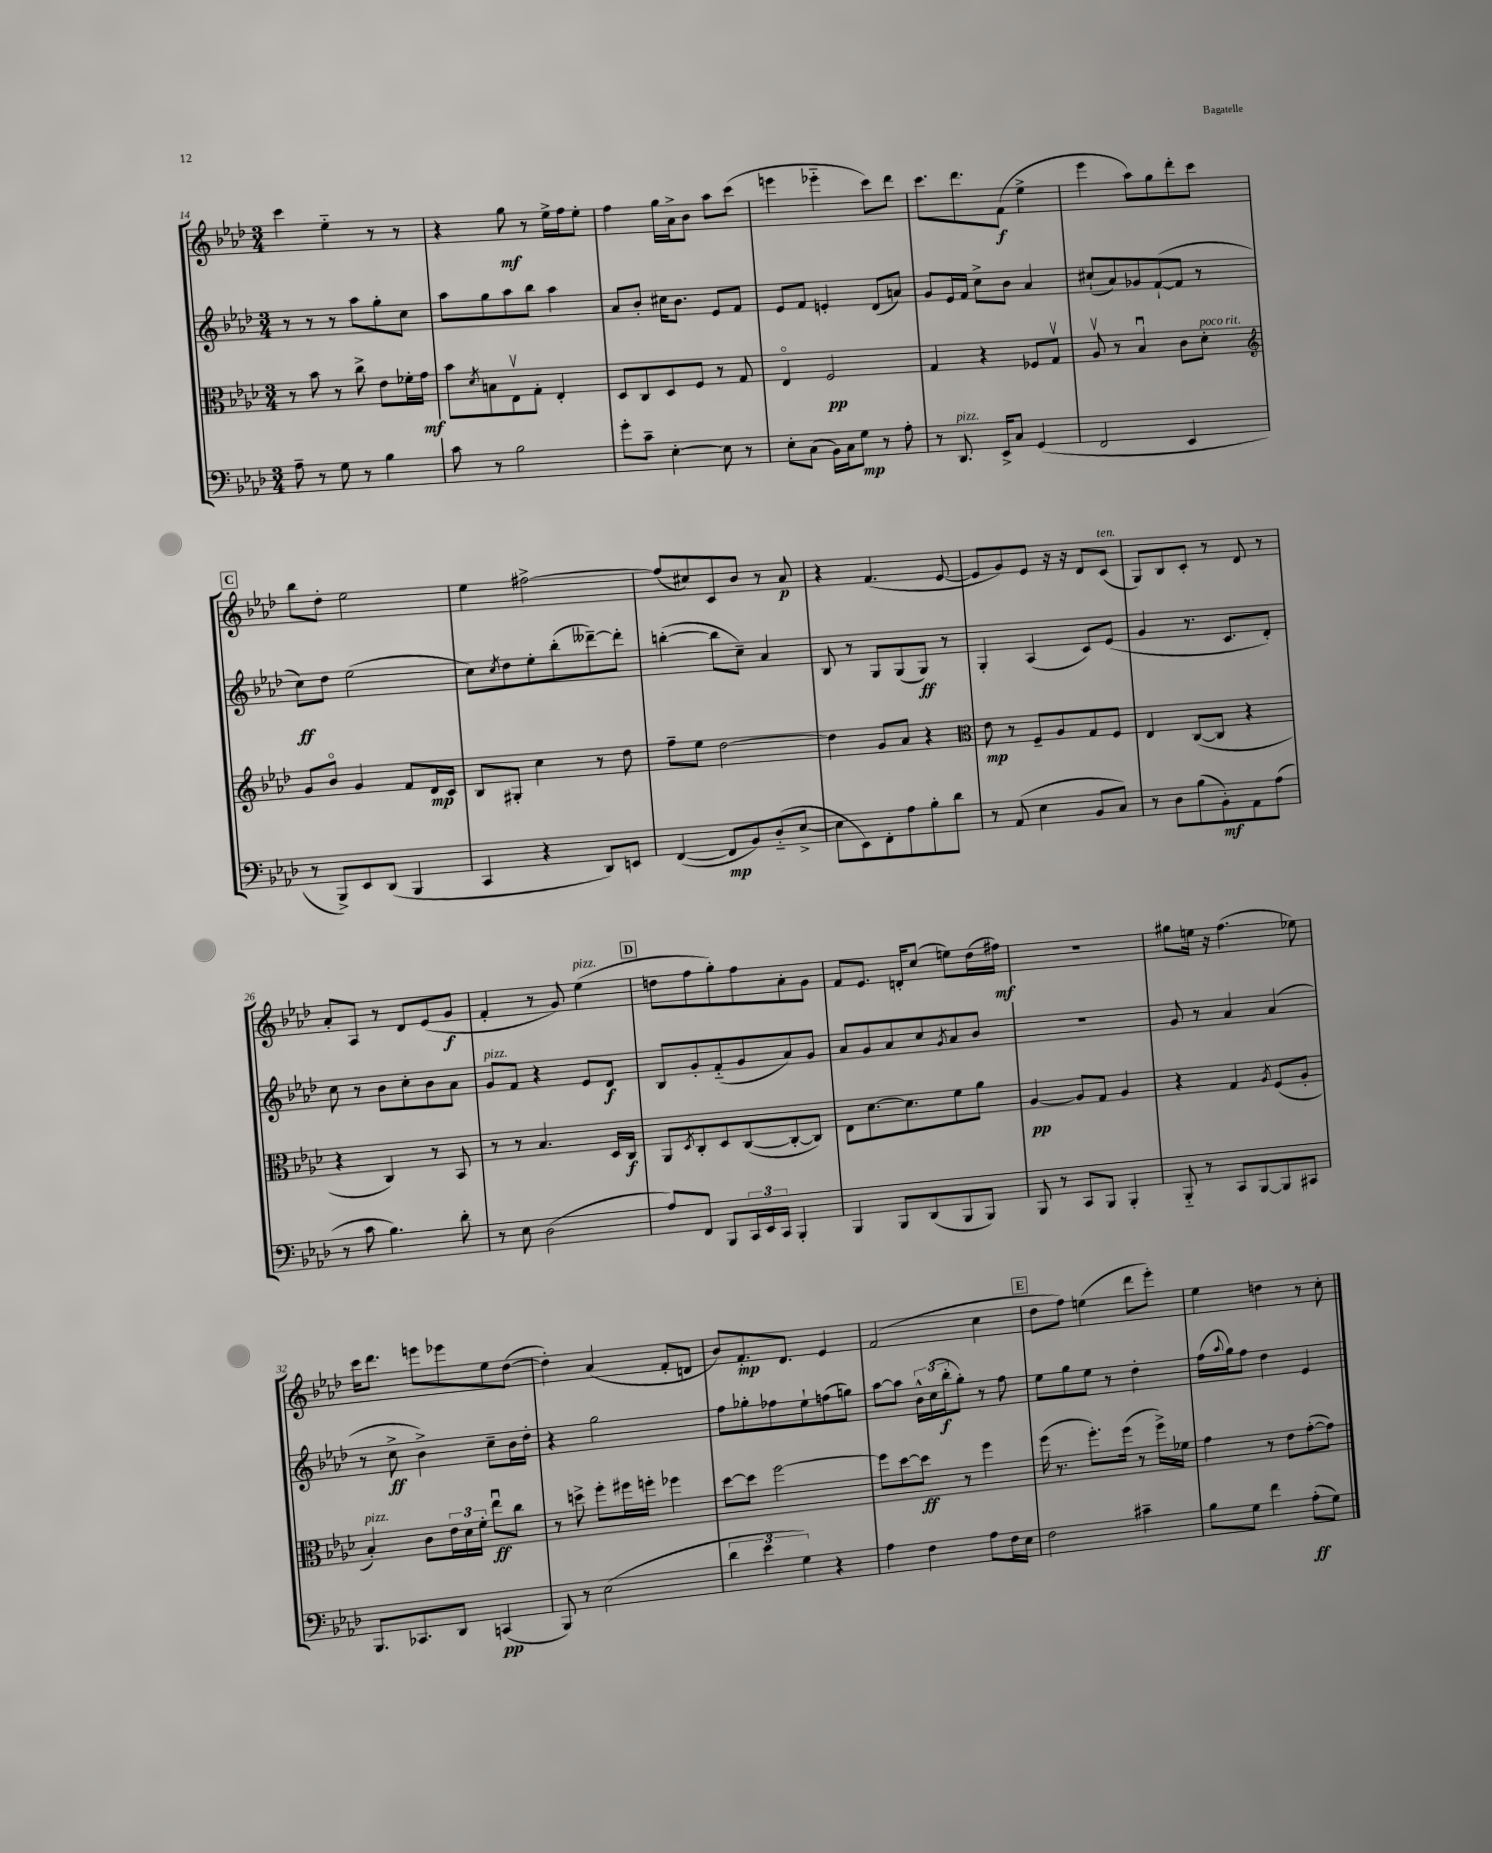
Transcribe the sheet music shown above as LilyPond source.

<<
\new StaffGroup <<
\new Staff = "s0" {
    \clef treble \key aes \major \numericTimeSignature \time 3/4
    c'''4 ees''4-_ r8 r8 |
    r4 g''8\mf r8 ees''16-> f''16 ees''8-. |
    f''4 g''16 aes'16-> bes'8 aes''8 c'''8( |
    e'''4 ees'''4-_ c'''8) des'''8 |
    c'''8. des'''8. f'8\f( ees''4-> |
    ees'''4 aes''8) g''8 des'''8-. c'''8 |
    \mark \markup { \box "C" } bes''8 des''8-. ees''2 |
    ees''4 fis''2~-> |
    fis''8( cis''8) c'8 bes'8 r8 aes'8\p |
    r4 f'4.( ees'8~ |
    ees'8 g'8) ees'8 r16 r16 des'8 c'8^\markup { \italic "ten." }( |
    g8) bes8 c'8-. r8 des'8 r8 |
    aes'8-. aes8 r8 des'8 ees'8( g'8\f |
    f'4-. r8 g'8) ees''4^\markup { \italic "pizz." }( |
    \mark \markup { \box "D" } d''8 f''8 g''8-.) f''8 aes'8-. g'8 |
    f'8 ees'8. d'16-. c''8( e''8) des''16( fis''16\mf) |
    R2. |
    gis''8 e''16 r16 f''4.( ees''8) |
    c'''16 des'''8. e'''8 ees'''8 ees''8 des''8~( |
    des''4-.) aes'4( f'8-. d'8 |
    bes'8) f'8.-.\mp des'8. ees'4 |
    f'2( c''4 |
    \mark \markup { \box "E" } des''8 f''8) e''4( des'''8 ees'''8-.) |
    ees''4 d''4 r8 c''8-. \bar "|." |
}
\new Staff = "s1" {
    \clef treble \key aes \major \numericTimeSignature \time 3/4
    r8 r8 r8 aes''8 g''8-. c''8 |
    aes''8 g''8 aes''8 bes''8 aes''4 |
    aes'8 bes'8-. cis''16 bes'8. ees'8 f'8 |
    ees'8 f'8 e'4-. des'8( a'8) |
    g'8 ees'16 f'16 c''8-> bes'8 aes'4 |
    cis''8-!( aes'8) ges'8 f'8~-!( f'8 r8 |
    \mark \markup { \box "C" } c''8\ff) des''8 ees''2( |
    c''8) \acciaccatura { c''8 } des''8 ees''8-. bes''8-.( deses'''8~--) deses'''8-. |
    b''4~-.( b''8 c''8--) aes'4 |
    bes8 r8 g8 g8( g8\ff) r8 |
    g4-. aes4( c'8) ees'8( |
    g'4 r8. c'8. des'8-.) |
    c''8 r8 bes'8 c''8-. bes'8 aes'8 |
    g'8^\markup { \italic "pizz." } f'8 r4 ees'8 des'8\f |
    \mark \markup { \box "D" } bes8 g'8-. f'8-_( g'8 aes'8) g'8 |
    aes'8 g'8 aes'8 c''8 \acciaccatura { g'8 } aes'8 bes'8 |
    R2. |
    g'8 r8 aes'4 aes'4( |
    r8 c''8->\ff bes'4->) c''8-- bes'16 des''16-. |
    r4 g''2 |
    f''8 ges''8-. fes''8 ees''8-! f''8( g''8) |
    aes''8~ aes''8 \tuplet 3/2 { bes'16-^ c''16( bes''16-.\f } g''8-.) r8 f''8 |
    \mark \markup { \box "E" } ees''8 g''8 ees''8 r8 des''4-. |
    f''16( \appoggiatura { aes''8 } g''16) f''8 des''4 ees'4 \bar "|." |
}
\new Staff = "s2" {
    \clef alto \key aes \major \numericTimeSignature \time 3/4
    r8 bes'8 r8 c''8-> ees'8 fes'16-. g'16\mf |
    bes'8 \acciaccatura { des'8 } b8 ees8\upbow g8-. ees4-. |
    des8 c8 des8 f8 r8 g8 |
    ees4\flageolet f2\pp |
    g4 r4 fes8 g8\upbow |
    aes8\upbow r8 bes4\downbow c'8 des'8-.^\markup { \italic "poco rit." } |
    \mark \markup { \box "C" } \clef treble g'8 bes'8\flageolet g'4 f'8 des'16\mp c'16 |
    bes8 gis8-. c''4 r8 des''8 |
    f''8-- ees''8 des''2~ |
    des''4 g'8 aes'8 r4 |
    \clef alto ees'8\mp r8 f8-- aes8 g8 f8 |
    ees4 c8~( c8 r4 |
    r4 c4) r8 bes,8 |
    r8 r8 bes4. des16 c16\f |
    \mark \markup { \box "D" } aes,8 \acciaccatura { des8 } c8-. des8 c8~( c8~-. c8) |
    ees8 des'8.~ des'8. f'8 aes'8 |
    aes4~\pp aes8 g8 aes4 |
    r4 g4 \acciaccatura { aes8 } f8( aes8-. |
    bes4-.^\markup { \italic "pizz." }) c'8 \tuplet 3/2 { ees'16 des'16 f'16-. } ees''8\downbow\ff c''8 |
    r8 d''8-> f''8-. fis''16 f''16-. fes''4 |
    des''8~ des''8 f''2~ |
    f''8 des''8~ des''8\ff r8 f''4 |
    \mark \markup { \box "E" } f''16( r8. f''8.-.) f''16( r8 f''16->) fes'16 |
    g'4 r8 ees'8 g'8~-.( g'8) \bar "|." |
}
\new Staff = "s3" {
    \clef bass \key aes \major \numericTimeSignature \time 3/4
    aes8-- r8 g8 r8 bes4 |
    c'8 r8 bes2 |
    g'8-. c'8-- ees4~-. ees8 r8 |
    ees8-. c8( bes,16) c16 g8\mp r8 aes8-. |
    r8 des,8.^\markup { \italic "pizz." } ees,16-> c8 g,4( |
    f,2 ees,4 |
    \mark \markup { \box "C" } r8 bes,,8->) ees,8 des,8( bes,,4 |
    c,4 r4 des,8) e,8 |
    f,4~( f,8\mp bes,8) des8-_( ees8~-> |
    ees8 ees,8) f,8-. aes8 bes8-. des'8 |
    r8 aes,8( ees4 bes,8 c8) |
    r8 des8 bes8( bes,8-.\mf) aes,8 aes8( |
    r8 c'8 bes4.) des'8-. |
    r8 ees8 des2( |
    \mark \markup { \box "D" } aes8) f,8 bes,,8 \tuplet 3/2 { c,16 ees,16 c,16 } bes,,4-. |
    bes,,4 bes,,8 des,8( bes,,8 bes,,8) |
    bes,,8 r8 c,8 bes,,8 bes,,4-. |
    bes,,8-_ r8 c,8 bes,,8~ bes,,8 cis,8 |
    bes,,8. ces,8. des,8 c,4\pp( |
    bes,,8) r8 ees2( |
    \tuplet 3/2 { des'4 ees'4 g4) } r4 |
    aes4 f4 aes8 f16 ees16 |
    \mark \markup { \box "E" } f2 cis'4-- |
    bes8 g8 f'4 aes8-.\ff( g8) \bar "|." |
}
>>
>>
\layout { \context { \Score currentBarNumber = #14 } }
